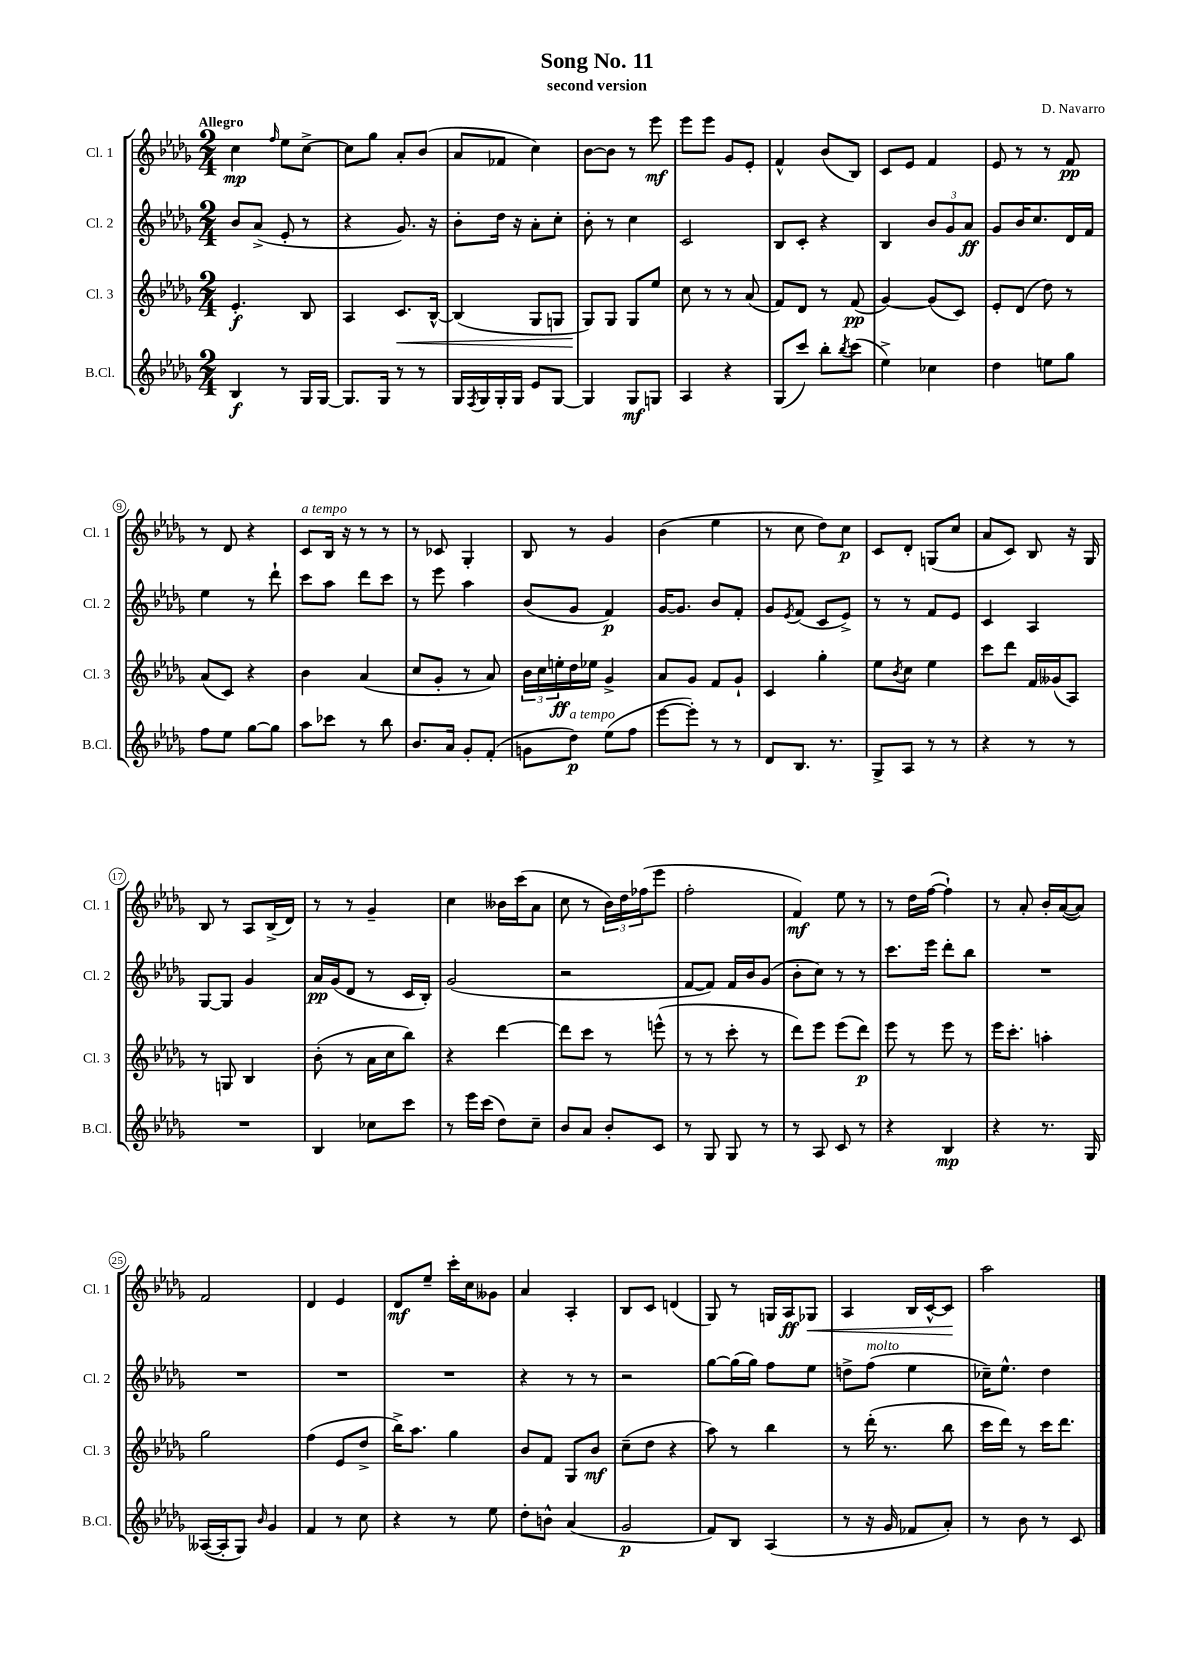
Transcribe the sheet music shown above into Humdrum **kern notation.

**kern	**dynam	**kern	**dynam	**kern	**dynam	**kern	**dynam
*part4	*part4	*part3	*part3	*part2	*part2	*part1	*part1
*staff4	*staff4	*staff3	*staff3	*staff2	*staff2	*staff1	*staff1
*I"B.Cl.	*	*I"Cl. 3	*	*I"Cl. 2	*	*I"Cl. 1	*
*I'B.Cl.	*	*I'Cl. 3	*	*I'Cl. 2	*	*I'Cl. 1	*
*clefG2	*	*clefG2	*	*clefG2	*	*clefG2	*
*k[b-e-a-d-g-]	*	*k[b-e-a-d-g-]	*	*k[b-e-a-d-g-]	*	*k[b-e-a-d-g-]	*
*M2/4	*	*M2/4	*	*M2/4	*	*M2/4	*
=1	=1	=1	=1	=1	=1	=1	=1
!	!	!	!	!	!	!LO:TX:a:B:t=Allegro	!
4B-/	f	4.e-'/	f	8b-/L	.	4cc\	mp
.	.	.	.	(8a-^/J	.	.	.
.	.	.	.	.	.	16qqff/	.
8r	.	.	.	8e-'/	.	8ee-\L	.
16G-/LL	.	8B-/	.	8r	.	[8cc^\J	.
[16G-/JJ	.	.	.	.	.	.	.
=2	=2	=2	=2	=2	=2	=2	=2
8.G-/L]	.	4A-/	.	4r	.	8cc\L]	.
.	.	.	.	.	.	8gg-\J	.
16G-/Jk	.	.	.	.	.	.	.
!	!	!	!LO:HP:b	!	!	!	!
8r	.	8.c/L	<	8.g-/)	.	8a-'/L	.
8r	.	.	.	.	.	(8b-/J	.
.	.	[16B-^^/Jk	.	16r	.	.	.
=3	=3	=3	=3	=3	=3	=3	=3
16G-/LL	.	(4B-/]	.	8b-'\L	.	8a-/L	.
8qF/	.	.	.	.	.	.	.
16G-/	.	.	.	.	.	.	.
16G-'/	.	.	.	16dd-\Jk	.	8f-X/J	.
16G-/JJ	.	.	.	16r	.	.	.
8e-/L	.	8G-/L	.	8a-'\L	.	4cc\)	.
[8G-/J	.	8Gn/J	.	8cc'\J	.	.	.
=4	=4	=4	=4	=4	=4	=4	=4
4G-/]	.	8G-/L)	.	8b-'\	.	[8b-\L	.
.	.	8G-/J	[	8r	.	8b-\J]	.
8G-/L	mf	8G-/L	.	4cc\	.	8r	.
8Gn/J	.	8ee-/J	.	.	.	8eee-\	mf
=5	=5	=5	=5	=5	=5	=5	=5
4A-/	.	8cc\	.	2c/	.	8eee-\L	.
.	.	8r	.	.	.	8eee-\J	.
4r	.	8r	.	.	.	8g-/L	.
.	.	(8a-/	.	.	.	8e-'/J	.
=6	=6	=6	=6	=6	=6	=6	=6
(8G-/L	.	8f/L)	.	8B-/L	.	4f^^/	.
8ccc/J)	.	8d-/J	.	8c'/J	.	.	.
8bb-'\L	.	8r	.	4r	.	(8b-/L	.
8qbb-/	.	.	.	.	.	.	.
(8ccc\J	.	(8f/	pp	.	.	8B-/J)	.
=7	=7	=7	=7	=7	=7	=7	=7
4ee-^\)	.	[4g-/)	.	4B-/	.	8c/L	.
.	.	.	.	.	.	8e-/J	.
4cc-X\	.	(8g-/L]	.	12b-/L	.	4f/	.
.	.	.	.	12g-/	.	.	.
.	.	8c/J)	.	.	.	.	.
.	.	.	.	12a-/J	ff	.	.
=8	=8	=8	=8	=8	=8	=8	=8
4dd-\	.	8e-'/L	.	8g-/L	.	8e-/	.
.	.	(8d-/J	.	16b-/K	.	8r	.
.	.	.	.	8.cc/	.	.	.
8een\L	.	8dd-\)	.	.	.	8r	.
8gg-\J	.	8r	.	16d-/L	.	8f/	pp
.	.	.	.	16f/JJ	.	.	.
!!LO:LB:g=z
=9	=9	=9	=9	=9	=9	=9	=9
8ff\L	.	(8a-/L	.	4ee-\	.	8r	.
8ee-\J	.	8c/J)	.	.	.	8d-/	.
[8gg-\L	.	4r	.	8r	.	4r	.
8gg-\J]	.	.	.	8ddd-`\	.	.	.
=10	=10	=10	=10	=10	=10	=10	=10
!	!	!	!	!	!	!LO:TX:a:i:t=a tempo	!
8aa-\L	.	4b-\	.	8ccc\L	.	8c/L	.
8ccc-X\J	.	.	.	8aa-\J	.	16B-/Jk	.
.	.	.	.	.	.	16r	.
8r	.	(4a-/	.	8ddd-\L	.	8r	.
8bb-\	.	.	.	8ccc\J	.	8r	.
=11	=11	=11	=11	=11	=11	=11	=11
8.b-/L	.	8cc/L	.	8r	.	8r	.
.	.	8g-'/J	.	8eee-\	.	8c-X/	.
16a-/Jk	.	.	.	.	.	.	.
8g-'/L	.	8r	.	4aa-\	.	4G-'/	.
(8f'/J	.	8a-/)	.	.	.	.	.
=12	=12	=12	=12	=12	=12	=12	=12
8gn\L	.	24b-\LL	.	(8b-/L	.	8B-/	.
.	.	24cc\	.	.	.	.	.
.	.	24een'\	ff	.	.	.	.
!LO:TX:a:i:t=a tempo	!	!	!	!	!	!	!
8dd-\J)	p	16dd-\	.	8g-/J	.	8r	.
.	.	16ee-X\JJ	.	.	.	.	.
(8ee-\L	.	4g-^/	.	4f/)	p	4g-/	.
8ff\J	.	.	.	.	.	.	.
=13	=13	=13	=13	=13	=13	=13	=13
[8eee-\L	.	8a-/L	.	[16g-/KL	.	(4b-\	.
.	.	.	.	8.g-/J]	.	.	.
8eee-'\J])	.	8g-/J	.	.	.	.	.
8r	.	8f/L	.	8b-/L	.	4ee-\	.
8r	.	8g-`/J	.	8f'/J	.	.	.
=14	=14	=14	=14	=14	=14	=14	=14
8d-/L	.	4c/	.	8g-/L	.	8r	.
.	.	.	.	8qe-/	.	.	.
8.B-/J	.	.	.	(8f/J	.	8cc\	.
.	.	4gg-'\	.	8c/L	.	8dd-\L)	.
8.r	.	.	.	.	.	.	.
.	.	.	.	8e-^/J)	.	8cc\J	p
=15	=15	=15	=15	=15	=15	=15	=15
8G-^/L	.	8ee-\L	.	8r	.	8c/L	.
.	.	8qb-/	.	.	.	.	.
8A-/J	.	8cc\J	.	8r	.	8d-'/J	.
8r	.	4ee-\	.	8f/L	.	(8Gn/L	.
8r	.	.	.	8e-/J	.	8cc/J	.
=16	=16	=16	=16	=16	=16	=16	=16
4r	.	8ccc\L	.	4c/	.	8a-/L	.
.	.	8ddd-\J	.	.	.	8c/J)	.
8r	.	16f/LL	.	4A-/	.	8B-/	.
.	.	(16g--X/J	.	.	.	.	.
8r	.	8A-/J)	.	.	.	16r	.
.	.	.	.	.	.	16G-/	.
!!LO:LB:g=z
=17	=17	=17	=17	=17	=17	=17	=17
2r	.	8r	.	[8G-/L	.	8B-/	.
.	.	8Gn/	.	8G-/J]	.	8r	.
.	.	4B-/	.	4g-/	.	8A-/L	.
.	.	.	.	.	.	(16B-^/L	.
.	.	.	.	.	.	16d-/JJ)	.
=18	=18	=18	=18	=18	=18	=18	=18
4B-/	.	(8b-'\	.	16a-/LL	pp	8r	.
.	.	.	.	(16g-/J	.	.	.
.	.	8r	.	8d-/J	.	8r	.
8cc-X\L	.	16a-\LL	.	8r	.	4g-~/	.
.	.	16cc\J	.	.	.	.	.
8ccc\J	.	8bb-\J)	.	16c/LL	.	.	.
.	.	.	.	16B-'/JJ)	.	.	.
=19	=19	=19	=19	=19	=19	=19	=19
8r	.	4r	.	(2g-/	.	4cc\	.
16eee-\LL	.	.	.	.	.	.	.
(16ccc\JJ	.	.	.	.	.	.	.
8dd-\L)	.	[4ddd-\	.	.	.	16b--X\LL	.
.	.	.	.	.	.	(16ccc\J	.
8cc~\J	.	.	.	.	.	8a-\J	.
=20	=20	=20	=20	=20	=20	=20	=20
8b-/L	.	8ddd-\L]	.	2r	.	8cc\	.
8a-/J	.	8ccc\J	.	.	.	8r	.
8b-'/L	.	8r	.	.	.	24b-\LL)	.
.	.	.	.	.	.	24dd-\	.
.	.	.	.	.	.	(24ff-X\J	.
8c/J	.	(8eeen^^\	.	.	.	8eee-\J	.
=21	=21	=21	=21	=21	=21	=21	=21
8r	.	8r	.	[8f/L	.	2ff'\	.
8G-/	.	8r	.	8f/J])	.	.	.
8G-/	.	8ccc'\	.	16f/LL	.	.	.
.	.	.	.	16b-/J	.	.	.
8r	.	8r	.	(8g-/J	.	.	.
=22	=22	=22	=22	=22	=22	=22	=22
8r	.	8ddd-\L)	.	8b-'\L	.	4f/)	mf
8A-/	.	8eee-\J	.	8cc\J)	.	.	.
8c/	.	(8eee-\L	.	8r	.	8ee-\	.
8r	.	8ddd-\J)	p	8r	.	8r	.
=23	=23	=23	=23	=23	=23	=23	=23
4r	.	8eee-\	.	8.ccc\L	.	8r	.
.	.	8r	.	.	.	16dd-\LL	.
.	.	.	.	16eee-\Jk	.	([16ff\JJ	.
4B-/	mp	8eee-\	.	8ddd-'\L	.	4ff`\])	.
.	.	8r	.	8bb-\J	.	.	.
=24	=24	=24	=24	=24	=24	=24	=24
4r	.	16eee-\KL	.	2r	.	8r	.
.	.	8.ccc'\J	.	.	.	.	.
.	.	.	.	.	.	8a-'/	.
8.r	.	4aan'\	.	.	.	16b-'/LL	.
.	.	.	.	.	.	([16a-/J	.
.	.	.	.	.	.	8a-/J])	.
16G-/	.	.	.	.	.	.	.
!!LO:LB:g=z
=25	=25	=25	=25	=25	=25	=25	=25
([16A--X/LL	.	2gg-\	.	2r	.	2f/	.
16A--'/J]	.	.	.	.	.	.	.
8G-/J)	.	.	.	.	.	.	.
16qqb-/	.	.	.	.	.	.	.
4g-/	.	.	.	.	.	.	.
=26	=26	=26	=26	=26	=26	=26	=26
4f/	.	(4ff\	.	2r	.	4d-/	.
8r	.	8e-/L	.	.	.	4e-/	.
8cc\	.	8dd-^/J	.	.	.	.	.
=27	=27	=27	=27	=27	=27	=27	=27
4r	.	16bb-^\KL)	.	2r	.	8d-/L	mf
.	.	8.aa-\J	.	.	.	.	.
.	.	.	.	.	.	8ee-~/J	.
8r	.	4gg-\	.	.	.	16ccc'\LL	.
.	.	.	.	.	.	16cc\J	.
8ee-\	.	.	.	.	.	8g--X\J	.
=28	=28	=28	=28	=28	=28	=28	=28
8dd-'\L	.	8b-/L	.	4r	.	4a-/	.
8bn^^\J	.	8f/J	.	.	.	.	.
(4a-/	.	8G-/L	.	8r	.	4A-'/	.
.	.	8b-/J	mf	8r	.	.	.
=29	=29	=29	=29	=29	=29	=29	=29
2g-/	p	(8cc~\L	.	2r	.	8B-/L	.
.	.	8dd-\J	.	.	.	8c/J	.
.	.	4r	.	.	.	(4dn/	.
=30	=30	=30	=30	=30	=30	=30	=30
8f/L)	.	8aa-\)	.	[8gg-\L	.	8G-/)	.
8B-/J	.	8r	.	(16gg-\L]	.	8r	.
.	.	.	.	16gg-\JJ)	.	.	.
(4A-/	.	4bb-\	.	8ff\L	.	16Gn/LL	.
.	.	.	.	.	.	16A-/J	ff
!	!	!	!	!	!	!	!LO:HP:b
.	.	.	.	8ee-\J	.	8G-X/J	<
=31	=31	=31	=31	=31	=31	=31	=31
8r	.	8r	.	8ddn^\L	.	4A-/	.
!	!	!	!	!LO:TX:a:i:t=molto	!	!	!
16r	.	(16ddd-'\	.	(8ff\J	.	.	.
16g-/	.	8.r	.	.	.	.	.
8f-X/L	.	.	.	4ee-\	.	16B-/LL	.
.	.	.	.	.	.	[16c^^/J	.
8a-'/J)	.	8bb-\	.	.	.	8c/J]	.
.	.	.	.	.	.	.	[
=32	=32	=32	=32	=32	=32	=32	=32
8r	.	16ccc\LL	.	16cc-X~\KL)	.	2aa-\	.
.	.	16ddd-\JJ)	.	8.ee-^^\J	.	.	.
8b-\	.	8r	.	.	.	.	.
8r	.	16ccc\KL	.	4dd-\	.	.	.
.	.	8.ddd-\J	.	.	.	.	.
8c/	.	.	.	.	.	.	.
==	==	==	==	==	==	==	==
*-	*-	*-	*-	*-	*-	*-	*-
